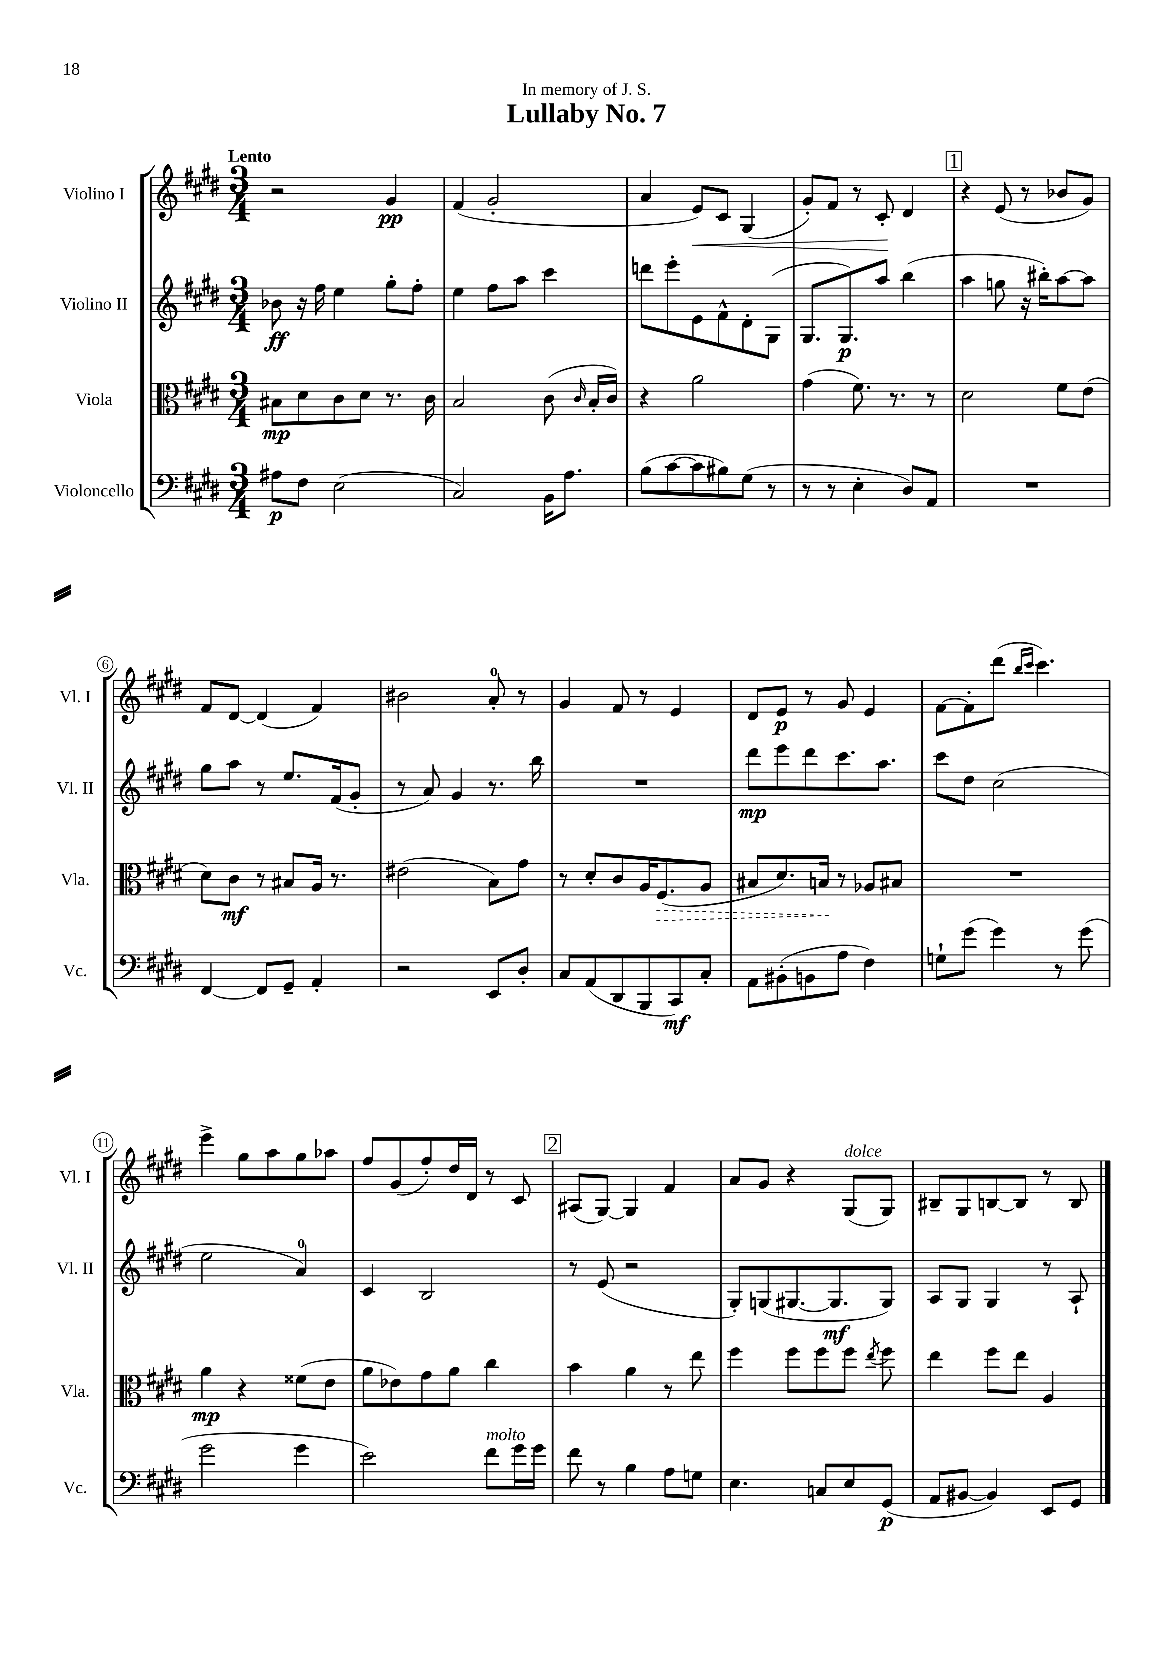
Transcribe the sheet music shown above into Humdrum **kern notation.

**kern	**dynam	**kern	**dynam	**kern	**dynam	**kern	**dynam
*part4	*part4	*part3	*part3	*part2	*part2	*part1	*part1
*staff4	*staff4	*staff3	*staff3	*staff2	*staff2	*staff1	*staff1
*I"Violoncello	*	*I"Viola	*	*I"Violino II	*	*I"Violino I	*
*I'Vc.	*	*I'Vla.	*	*I'Vl. II	*	*I'Vl. I	*
*clefF4	*	*clefC3	*	*clefG2	*	*clefG2	*
*k[f#c#g#d#]	*	*k[f#c#g#d#]	*	*k[f#c#g#d#]	*	*k[f#c#g#d#]	*
*M3/4	*	*M3/4	*	*M3/4	*	*M3/4	*
=1	=1	=1	=1	=1	=1	=1	=1
!	!	!	!	!	!	!LO:TX:a:B:t=Lento	!
8A#X\L	p	8B#X\L	mp	8b-X\	ff	2r	.
8F#\J	.	8d#\	.	16r	.	.	.
.	.	.	.	16ff#\	.	.	.
(2E\	.	8c#\	.	4ee\	.	.	.
.	.	8d#\J	.	.	.	.	.
.	.	8.r	.	8gg#'\L	.	4g#/	pp
.	.	.	.	8ff#'\J	.	.	.
.	.	16c#\	.	.	.	.	.
=2	=2	=2	=2	=2	=2	=2	=2
2C#/)	.	2B/	.	4ee\	.	(4f#/	.
.	.	.	.	8ff#\L	.	2g#'/	.
.	.	.	.	8aa\J	.	.	.
16BB\KL	.	(8c#\	.	4ccc#\	.	.	.
8.A\J	.	.	.	.	.	.	.
.	.	16qqc#/	.	.	.	.	.
.	.	16B'/LL	.	.	.	.	.
.	.	16c#/JJ)	.	.	.	.	.
=3	=3	=3	=3	=3	=3	=3	=3
(8B\L	.	4r	.	8dddn\L	.	4a/	.
[8c#\	.	.	.	8eee'\	.	.	.
!	!	!	!	!	!	!	!LO:HP:b
8c#\]	.	2a\	.	8e\	.	8e/L)	<
8B#X\)	.	.	.	8f#^^\	.	8c#/J	.
(8G#\J	.	.	.	8d#'\	.	(4G#/	.
8r	.	.	.	(8G#\J	.	.	.
=4	=4	=4	=4	=4	=4	=4	=4
8r	.	(4g#\	.	8.G#/L	.	8g#'/L)	.
8r	.	.	.	.	.	8f#/J	.
.	.	.	.	8.G#/)	p	.	.
4E'\	.	8.f#\)	.	.	.	8r	.
.	.	.	.	8aa/J	.	8c#'/	.
.	.	8.r	.	.	.	.	.
8D#/L)	.	.	.	(4bb\	.	4d#/	[
8AA/J	.	8r	.	.	.	.	.
!!LO:REH:place=s1:t=1
=5	=5	=5	=5	=5	=5	=5	=5
2.r	.	2d#\	.	4aa\	.	4r	.
.	.	.	.	8ggn\	.	(8e/	.
.	.	.	.	16r	.	8r	.
.	.	.	.	16bb#X'\KL)	.	.	.
.	.	8f#\L	.	[8aa\	.	8b-X/L	.
.	.	(8e\J	.	8aa\J]	.	8g#/J)	.
!!LO:LB:g=z
=6	=6	=6	=6	=6	=6	=6	=6
[4FF#/	.	8d#\L)	.	8gg#\L	.	8f#/L	.
.	.	8c#\J	mf	8aa\J	.	[8d#/J	.
8FF#/L]	.	8r	.	8r	.	(4d#/]	.
8GG#~/J	.	8B#X/L	.	8.ee/L	.	.	.
4AA'/	.	16A/Jk	.	.	.	4f#/)	.
.	.	8.r	.	(16f#/k	.	.	.
.	.	.	.	8g#'/J	.	.	.
=7	=7	=7	=7	=7	=7	=7	=7
2r	.	(2e#X\	.	8r	.	2b#X\	.
.	.	.	.	8a/)	.	.	.
.	.	.	.	4g#/	.	.	.
8EE/L	.	8B\L)	.	8.r	.	8a'/	.
8D#'/J	.	8g#\J	.	.	.	8r	.
.	.	.	.	16bb\	.	.	.
=8	=8	=8	=8	=8	=8	=8	=8
8C#/L	.	8r	.	2.r	.	4g#/	.
(8AA/	.	8d#'/L	.	.	.	.	.
8DD#/	.	8c#/	.	.	.	8f#/	.
8BBB/	.	16A/K	.	.	.	8r	.
!	!	!	!LO:HP:b	!	!	!	!
.	.	(8.F#/	>	.	.	.	.
8CC#/)	mf	.	.	.	.	4e/	.
8C#'/J	.	8A/J	.	.	.	.	.
=9	=9	=9	=9	=9	=9	=9	=9
8AA\L	.	8B#X/L	.	8ddd#\L	mp	8d#/L	.
(8BB#X'\	.	8.d#/)	.	8eee\	.	8e/J	p
8BBn\	.	.	.	8ddd#\	.	8r	.
.	.	16Bn/Jk	.	.	.	.	.
8A\J	.	8r	]	8.ccc#\	.	8g#/	.
4F#\)	.	8A-X/L	.	.	.	4e/	.
.	.	.	.	8.aa\J	.	.	.
.	.	8B#X/J	.	.	.	.	.
=10	=10	=10	=10	=10	=10	=10	=10
8Gn`\L	.	2.r	.	8ccc#\L	.	[8f#\L	.
(8g#\J	.	.	.	8dd#\J	.	8f#'\]	.
4g#\)	.	.	.	(2cc#\	.	(8ddd#\J	.
.	.	.	.	.	.	16qqbb/LL	.
.	.	.	.	.	.	16qqccc#/JJ	.
.	.	.	.	.	.	4.ccc#\)	.
8r	.	.	.	.	.	.	.
(8g#\	.	.	.	.	.	.	.
!!LO:LB:g=z
=11	=11	=11	=11	=11	=11	=11	=11
2g#\	.	4a\	mp	2ee\	.	4eee^\	.
.	.	4r	.	.	.	8gg#\L	.
.	.	.	.	.	.	8aa\	.
4g#\	.	(8f##X\L	.	4a/)	.	8gg#\	.
.	.	8e\J	.	.	.	8aa-X\J	.
=12	=12	=12	=12	=12	=12	=12	=12
2e\)	.	8a\L	.	4c#/	.	8ff#/L	.
.	.	8e-X\)	.	.	.	(8g#/	.
.	.	8g#\	.	2B/	.	8ff#'/)	.
.	.	8a\J	.	.	.	16dd#/L	.
.	.	.	.	.	.	16d#/JJ	.
!LO:TX:a:i:t=molto	!	!	!	!	!	!	!
8f#\L	.	4cc#\	.	.	.	8r	.
16g#\L	.	.	.	.	.	8c#/	.
16g#\JJ	.	.	.	.	.	.	.
!!LO:REH:place=s1:t=2
=13	=13	=13	=13	=13	=13	=13	=13
8f#\	.	4b\	.	8r	.	(8A#X/L	.
8r	.	.	.	(8e/	.	[8G#/J)	.
4B\	.	4a\	.	2r	.	4G#/]	.
8A\L	.	8r	.	.	.	4f#/	.
8Gn\J	.	8ee\	.	.	.	.	.
=14	=14	=14	=14	=14	=14	=14	=14
4.E\	.	4ff#\	.	8G#'/L)	.	8a/L	.
.	.	.	.	(8Gn/	.	8g#/J	.
.	.	8ff#\L	.	[8.G#X/	.	4r	.
8Cn/L	.	8ff#\	.	.	.	.	.
.	.	.	.	8.G#/]	mf	.	.
!	!	!	!	!	!	!LO:TX:a:i:t=dolce	!
8E/	.	8ff#\J	.	.	.	(8G#/L	.
.	.	8qee/	.	.	.	.	.
(8GG#/J	p	8ff#\	.	8G#/J)	.	8G#/J)	.
=15	=15	=15	=15	=15	=15	=15	=15
8AA/L	.	4ee\	.	8A/L	.	8B#X~/L	.
[8BB#X/J	.	.	.	8G#/J	.	8G#/	.
4BB#/])	.	8ff#\L	.	4G#/	.	[8Bn/	.
.	.	8ee\J	.	.	.	8B/J]	.
8EE/L	.	4A/	.	8r	.	8r	.
8GG#/J	.	.	.	8A`/	.	8B/	.
==	==	==	==	==	==	==	==
*-	*-	*-	*-	*-	*-	*-	*-
